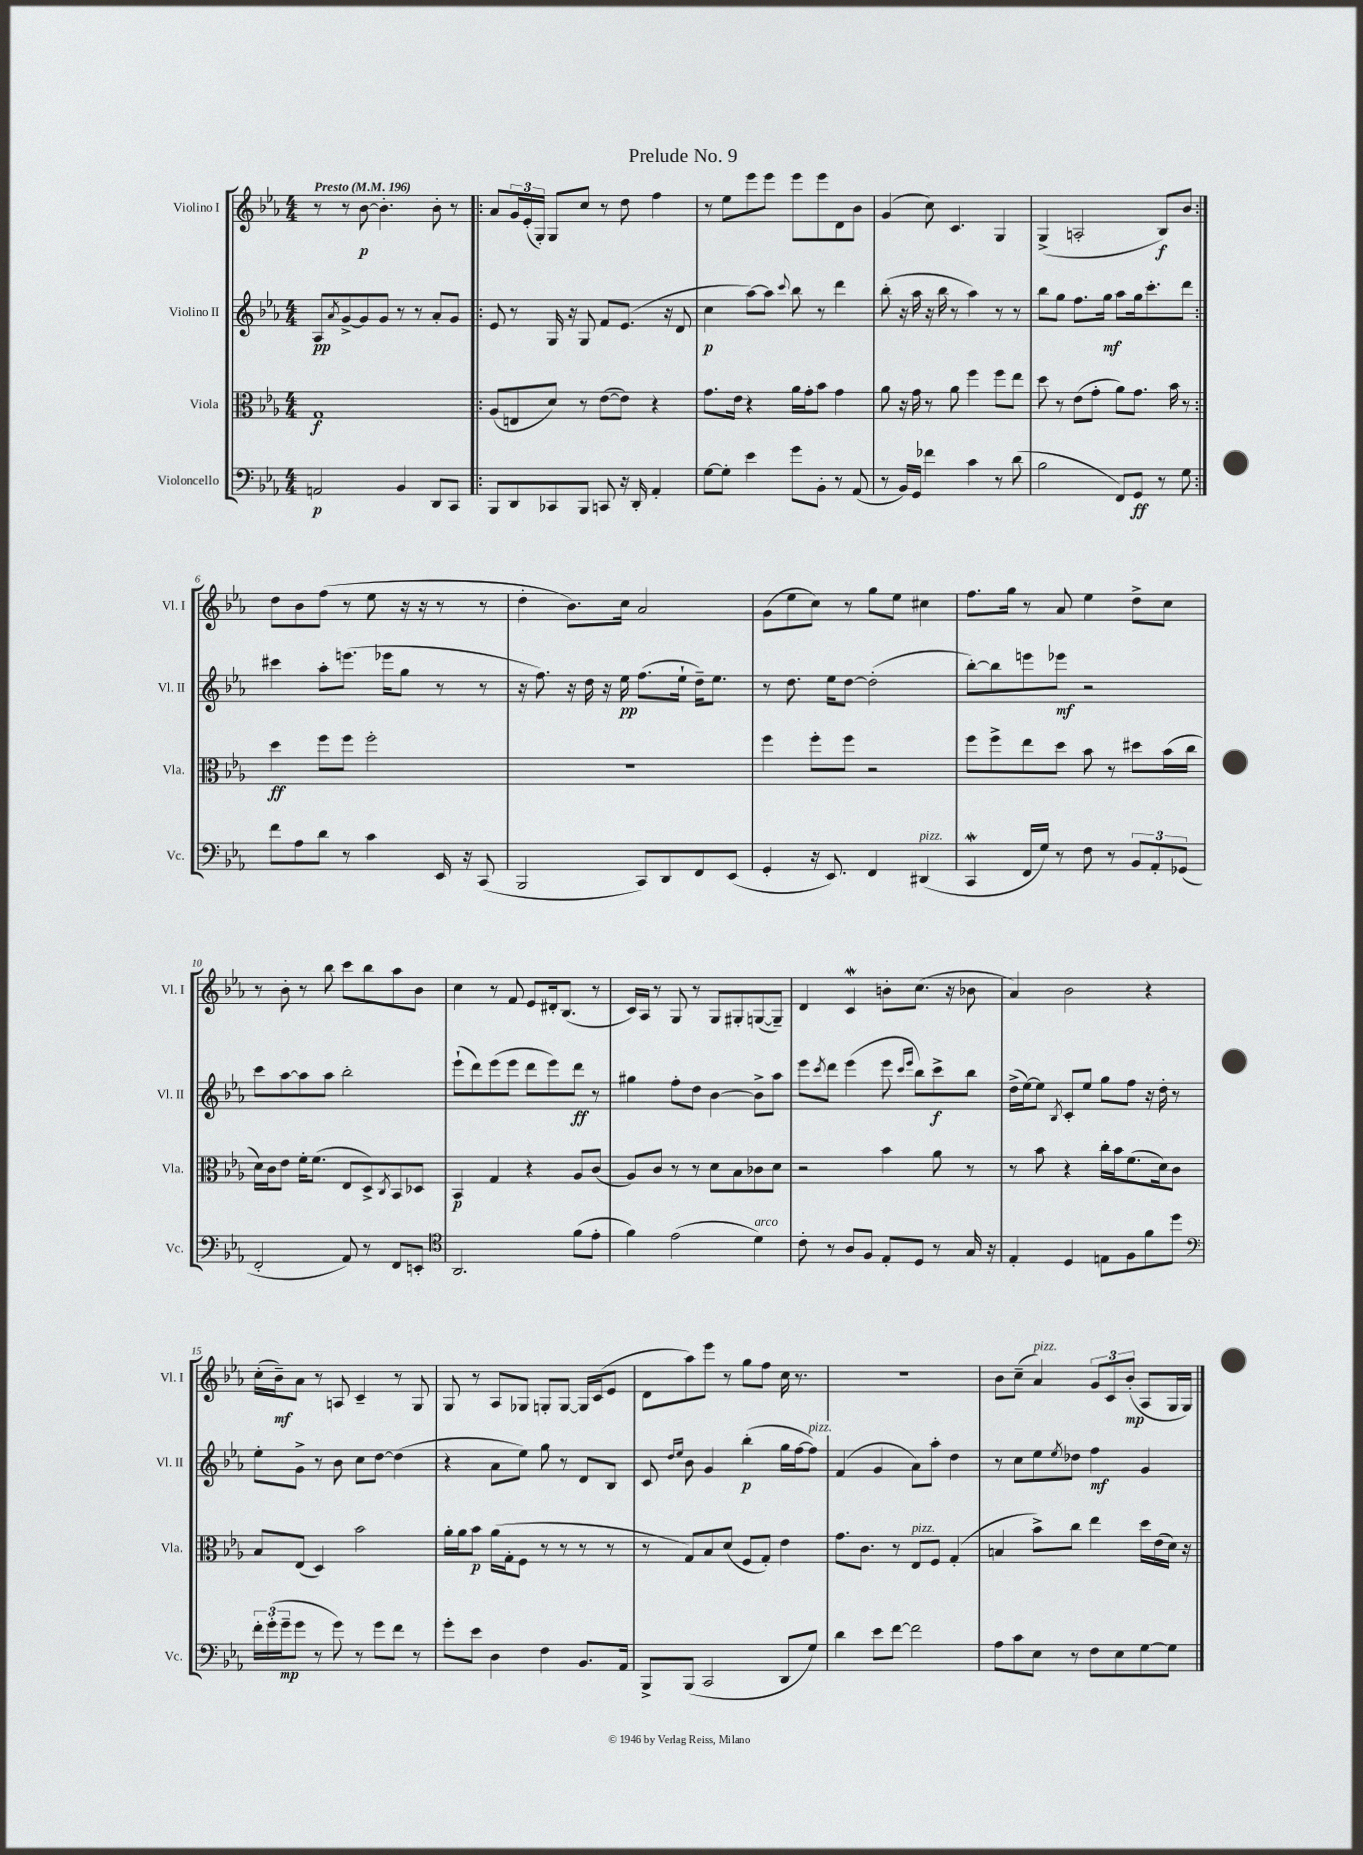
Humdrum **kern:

**kern	**kern	**kern	**kern
*staff4	*staff3	*staff2	*staff1
*clefF4	*clefC3	*clefG2	*clefG2
*k[b-e-a-]	*k[b-e-a-]	*k[b-e-a-]	*k[b-e-a-]
*M4/4	*M4/4	*M4/4	*M4/4
*MM196	*MM196	*MM196	*MM196
2AA/	1G	8A-/L	8r
.	.	8qa-/	.
.	.	[8g^/	8r
.	.	8g/]	[8b-\
.	.	8g/J	4.b-'\]
4BB-/	.	8r	.
.	.	8r	.
8DD/L	.	8a-'/L	8b-'\
8CC/J	.	8g/J	8r
=!|:	=!|:	=!|:	=!|:
8BBB-/L	(8A-/L	8e-/	8a-/L
8DD/	8E/	8r	24g/L
.	.	.	(24e-'/
.	.	.	24G'/JJ)
8CC-/	8d/J)	16G/	8G/L
.	.	16r	.
8BBB-/J	8r	8G/	8cc/J
8CC/	([8e-\L	8f/L	8r
16r	8e-\]J)	(8.e-/J	8dd\
16DD'/	.	.	.
4AA-'/	4r	.	4ff\
.	.	16r	.
.	.	8d/	.
=	=	=	=
[8G\L	8.g\L	4cc\	8r
8G'\]J	.	.	8ee-\L
.	16e-\Jk	.	.
4e-\	4r	[8aa-\L)	8eee-\
.	.	8aa-\]J	8eee-\J
.	.	8qqccc/	.
8g\L	16a-\LL	8bb-\	8eee-\L
.	16g'\J	.	.
8BB-'\J	8b-\J	8r	8eee-\
8r	4g\	4ddd\	8d\
(8AA-/	.	.	8b-\J
=	=	=	=
8r	8a-\	(8bb-'\	(4g/
16BB-/LL)	16r	16r	.
16GG/JJ	16g\	16aa-\	.
4f-\	8r	16r	8cc\)
.	.	16bb-\	.
.	8a-\	8r	4.c/
4c\	4ff\	4aa-\)	.
8r	8ff\L	8r	4G/
(8d\	8ee-\J	8r	.
=	=	=	=
2B-\	8dd\	8bb-\L	(4G^/
.	8r	8gg\J	.
.	(8e-\L	8.ff\L	2A'/
.	8g'\J	.	.
.	.	16gg\Jk	.
8FF/L)	8a-\L)	8aa-\L	.
8GG/J	8.g\J	16gg\k	.
.	.	8.ccc'\	.
8r	.	.	8B-/L)
.	16b-\	.	.
8G\	8r	8ddd\J	8b-/J
=:|!	=:|!	=:|!	=:|!
8f\L	4dd\	4ccc#\	8dd\L
8A-\	.	.	8b-\
8d\J	8ff\L	8aa-'\L	(8ff\J
8r	8ff\J	(8.eee\J	8r
4c\	2ff'\	.	8ee-\
.	.	16eee-\LK	.
.	.	8gg\J	16r
.	.	.	16r
16EE-/	.	8r	8r
16r	.	.	.
(8CC/	.	8r	8r
=	=	=	=
2BBB-/	1r	16r	4dd'\
.	.	8.ff\)	.
.	.	16r	8.b-\L)
.	.	16dd\	.
.	.	16r	.
.	.	16ee-\	16cc\Jk
8CC/L)	.	(8.ff\L	2a-/
8DD/	.	.	.
.	.	16ee-`\Jk	.
8FF/	.	16dd~\LK)	.
.	.	8.ee-\J	.
(8EE-/J	.	.	.
=	=	=	=
4GG'/	4ff\	8r	(8g\L
.	.	8.dd\	8ee-\
16r	8ff'\L	.	8cc\J)
8.EE-/)	.	16ee-\LK	.
.	8ff\J	[8dd\J	8r
4FF/	2r	(2dd'\]	8gg\L
.	.	.	8ee-\J
(4DD#/	.	.	4cc#\
=	=	=	=
4CC/	8ff\L	[8bb-'\L)	8.ff\L
.	8ff^\	8bb-\]	.
.	.	.	16gg\Jk
16FF/LL	8ee-\	8eee\	8r
16G/JJ)	.	.	.
8r	8dd\J	8eee-\J	8a-/
8F\	8b-\	2r	4ee-\
8r	8r	.	.
12BB-/L	8dd#\L	.	8dd^\L
12AA-'/	.	.	.
.	(16b-\L	.	8cc\J
(12GG-/J	.	.	.
.	16cc\JJ	.	.
=	=	=	=
2FF'/	16d\LL)	8ccc\L	8r
.	16c\J	.	.
.	8e-\J	[8aa-\	8b-'\
.	16f'\LK	8aa-\]	8r
.	(8.f\J	.	.
.	.	8aa-\J	8bb-\
8AA-/)	8E-/L	2bb-'\	8ccc\L
8r	8D^/)	.	8bb-\
.	8qC/	.	.
8FF/L	8BB-/	.	8aa-\
8EE'/J	8D-/J	.	8b-\J
=	=	=	=
*clefC4	*	*	*
2.AA-/	4BB-/	(8eee-`\L	4cc\
.	.	8ddd\)	.
.	4G/	(8eee-\	8r
.	.	8eee-\J	8f/
.	4r	8ddd\L	8e-/L
.	.	8eee-\)	16d#'/k
.	.	.	(8.B-/J
(8f\L	8A-/L	8ddd\J	.
8e-'\J	(8c/J	8r	8r
=	=	=	=
4f\)	8A-/L)	4gg#\	16c/LL)
.	.	.	16A-/JJ
.	8c/J	.	8r
(2e-\	8r	8ff'\L	8G/
.	8r	8dd\J	8r
.	8d\L	[4b-\	8G/L
.	8B-\	.	8G#'/
4d\)	8c-\	8b-^\]L	([8G/
.	8d\J	8aa-\J	8G~/]J)
=	=	=	=
8c'\	2r	8eee-\L	4d/
.	.	8qccc/	.
8r	.	8ddd\J	.
8A-/L	.	(4eee-\	4c/
8F/J	.	.	.
8E-'/L	4b-\	8eee-\	8b'\L
.	.	16qqccc/LL	.
.	.	16qqeee-/JJ	.
8D/J	.	8bb-\L)	(8.cc\J
8r	8a-\	8ccc^\	.
.	.	.	16r
16G/	8r	8bb-\J	8b-\
16r	.	.	.
=	=	=	=
4E-'/	8r	(16dd^\LL	4a-/)
.	.	[16ee-\J)	.
.	8b-\	8ee-\]J	.
.	.	8qB-/	.
4D/	4r	8c'/L	2b-\
.	.	8ee-/J	.
8E\L	16cc'\LL	8gg\L	.
.	16b-\J	.	.
8F\	(8.f\	8ff\J	.
8f\	.	16r	4r
.	16d\k)	16dd'\	.
8dd\J	8c\J	8r	.
=	=	=	=
*clefF4	*	*	*
24f'\LL	8B-/L	8ee-'\L	(16cc'\LL
(24g'\	.	.	.
.	.	.	16b-~\J)
24g~\J	.	.	.
8g\J	(8E-/J	8g^\J	8a-\J
8r	4D/)	8r	8r
8g\)	.	8b-\	8A/
8r	2b-\	8cc\L	4c~/
8g\L	.	[8dd\J	.
8f\J	.	(4dd\]	8r
8r	.	.	8G/
=	=	=	=
8g'\L	16a-'\LL	4r	8G/
.	16a-\J	.	.
8e-\J	8b-\J	.	8r
4D\	(16a-\LL	8a-\L	8A-/L
.	16G'\J	.	.
.	8F\J	8ee-\J)	8G-/J
4F\	8r	8gg\	8G'/L
.	8r	8r	[8G/J
8.BB-/L	8r	8d/L	16G/]LL
.	.	.	(16c/J
.	8r	8B-/J	8e-/J
16AA-/Jk	.	.	.
=	=	=	=
8BBB-^/L	8r	8c/	8d\L
.	.	16qqdd/LL	.
.	.	16qqee-/JJ	.
(8BBB-/J	8G/L)	8b-\	8aa-\)
2CC/	8B-/	4g/	8eee-\J
.	(8d/J	.	8r
.	8F/L	(4bb-'\	8gg\L
.	8G'/J)	.	8ff\J
8DD/L	4e-\	16gg\LL	16cc\
.	.	[16ff\J	8.r
8G/J)	.	8ff\]J)	.
=	=	=	=
4d\	8.g\L	(4f/	1r
.	8.c\J	.	.
8e-\L	.	4g/	.
[8f\J	8r	.	.
2f\]	8E-/L	8a-\L)	.
.	8F/J	8aa-'\J	.
.	(4G'/	4dd\	.
=	=	=	=
8A-\L	4B/	8r	8b-\L
8c\	.	8cc\L	(8cc~\J
8E-\J	8b-^\L)	8ee-\	4a-/)
.	.	8qee-/	.
8r	8cc\J	8dd-\J	.
8F\L	4ee-\	4ff\	12g/L
.	.	.	12c/
8E-\	.	.	.
.	.	.	(12b-'/J
[8G\	16dd\LL	4g/	8A-/L
.	(16e-\	.	.
8G\]J	16d\JJ)	.	16G/L
.	16r	.	16G/JJ)
==	==	==	==
*-	*-	*-	*-
